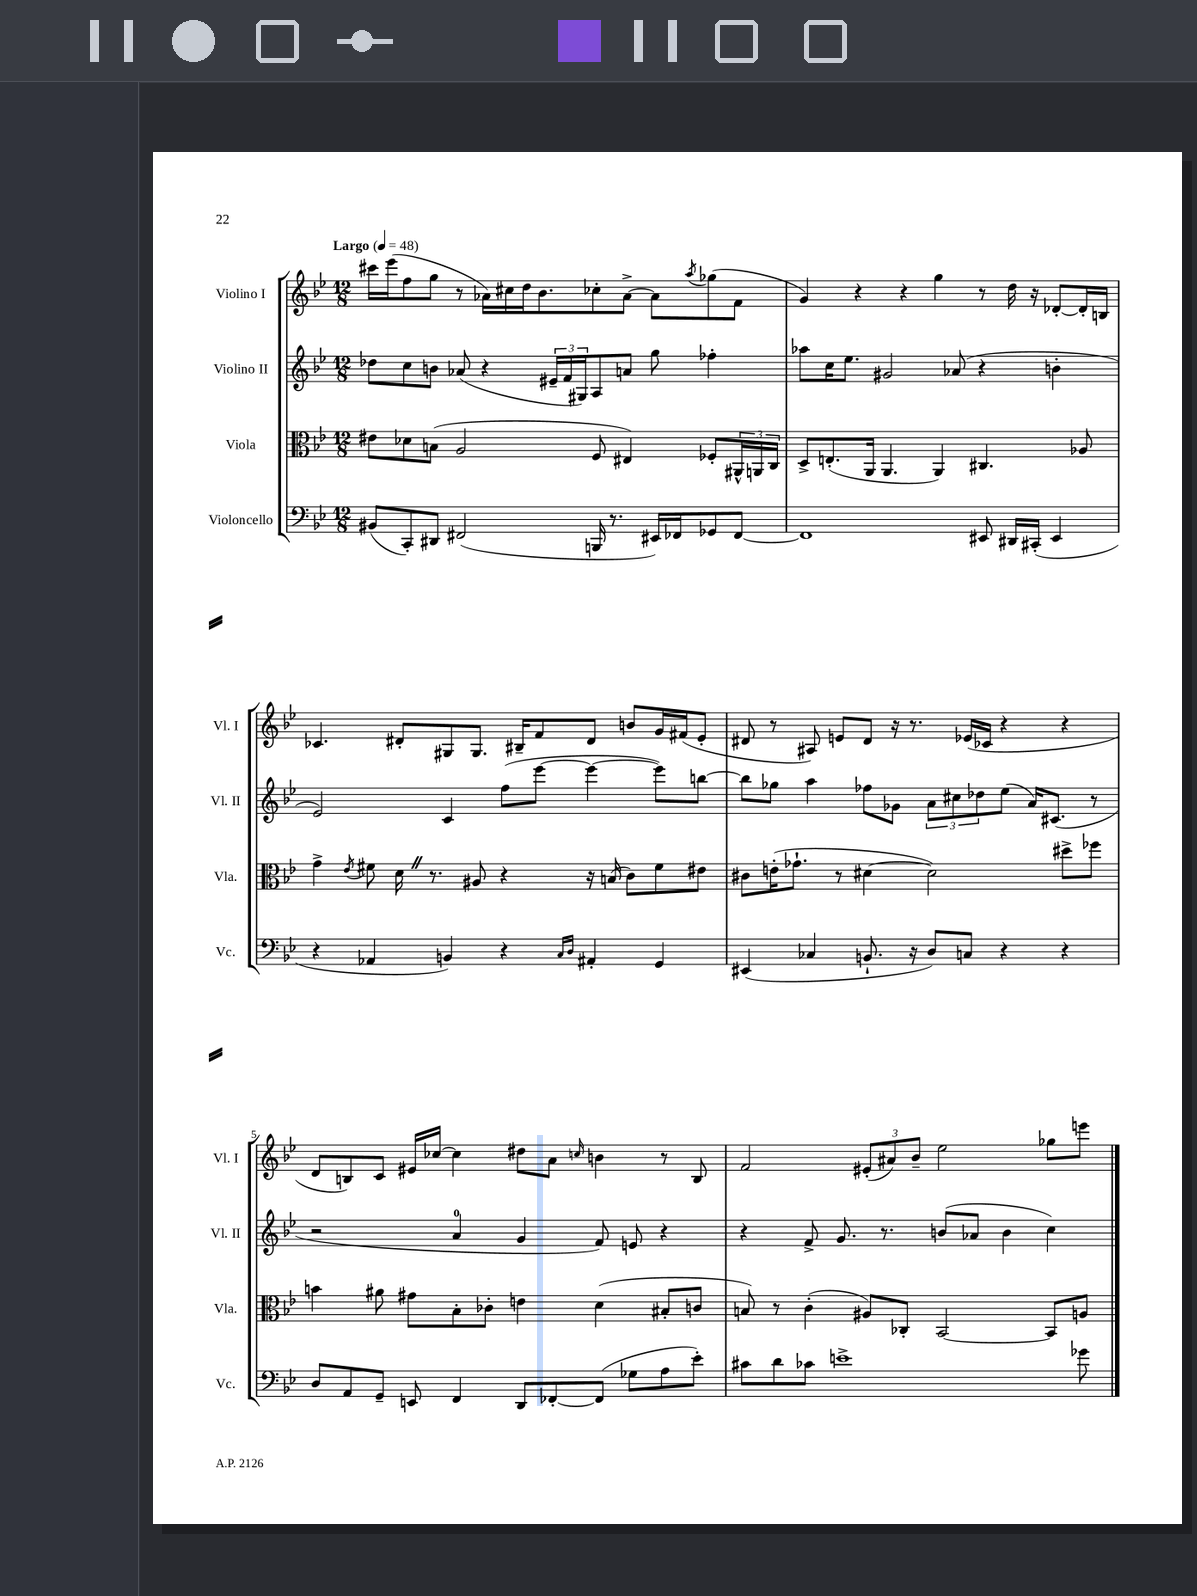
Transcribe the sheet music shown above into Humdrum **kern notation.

**kern	**kern	**kern	**kern
*part4	*part3	*part2	*part1
*staff4	*staff3	*staff2	*staff1
*I"Violoncello	*I"Viola	*I"Violino II	*I"Violino I
*I'Vc.	*I'Vla.	*I'Vl. II	*I'Vl. I
*clefF4	*clefC3	*clefG2	*clefG2
*k[b-e-]	*k[b-e-]	*k[b-e-]	*k[b-e-]
*M12/8	*M12/8	*M12/8	*M12/8
*MM48	*MM48	*MM48	*MM48
=1	=1	=1	=1
!	!	!	!LO:TX:a:B:t=Largo
(8BB#X/L	8e#X\L	8dd-X\L	16ccc#X\LL
.	.	.	(16eee-\J
8CC'/)	8d-X\	8cc\	8ff\
8DD#X/J	(8Bn\J	8bn\J	8gg\J
(2FF#X/	2A/	(8a-X/	8r
.	.	4r	16a-X\LL)
.	.	.	16cc#X\
.	.	.	16dd\J
.	.	.	8.b-\
.	.	24e#X~/LL	.
.	.	24f/	.
.	.	24G#X/J)	.
16BBBn/	8F/	8A/	8cc-X'\
8.r	.	.	.
.	4E#X/)	8an/J	[8a-^\J
16EE#X/LL)	.	8gg\	8a-\L]
16FF-X/J	.	.	.
.	.	.	8qaa/
8GG-X/	8F-X'/L	4ff-X'\	(8gg-X\
[8FF-/J	24AA#X^^/L	.	8f\J
.	24AAn/	.	.
.	24C/JJ	.	.
=2	=2	=2	=2
1FF-]	8D^/L	8aa-X\L	4g/)
.	(8.En'/	16cc\K	.
.	.	8.ee-\J	.
.	.	.	4r
.	16AA/Jk	.	.
.	4.AA/	2g#X/	.
.	.	.	4r
.	4AA/)	.	4gg\
.	.	(8a-X/	.
8EE#X/	4.C#X/	4r	8r
16DD#X/LL	.	.	16dd\
(16CC#X'/JJ	.	.	16r
4EE#/	.	4bn'\	[8d-X'/L
.	8A-X/	.	16d-'/L]
.	.	.	16Bn/JJ
!!LO:LB:g=z
=3	=3	=3	=3
4r	4g^\	2e-/)	4.c-X/
.	8qe-/	.	.
4AA-X/	8f#X\	.	.
.	16dZ\	.	8d#X'/L
.	8.r	.	.
4BBn/)	.	4c/	8G#X/
.	8A#X/	.	8.G#/J
4r	4r	(8ff\L	.
.	.	.	16B#X~/KL
.	.	[8eee-\J	8f/
16qqC/LL	.	.	.
16qqD/JJ	.	.	.
4AA#X'/	16r	4eee-\_	8d#/J
.	(16Bn/	.	.
.	8c\L)	.	8bn/L
4GG/	8f#\	8eee-\L])	16g/L
.	.	.	(16f#X/J
.	8e#X\J	[8bbn\J	8e-'/J
=4	=4	=4	=4
(4EE#X/	8c#X\L	8bb\L]	8d#X/
.	(16en'\K	8gg-X\J	8r
.	8.g-X`\J	.	.
4C-X/	.	4aa\	8A#X/)
.	8r	.	8en/L
8.BBn`/	[4d#X\	8ff-X\L	8d#/J
.	.	8g-X\J	16r
16r	.	.	8.r
8D/L)	2d#\])	12a\L	.
.	.	12cc#X\	.
8Cn/J	.	.	(16e-X/LL
.	.	12dd-X\	.
.	.	.	16c-X/JJ
4r	.	(8ee-\J	4r
.	.	16a/KL)	.
.	.	(8.c#X/J	.
4r	8dd#X^\L	.	4r
.	8ff-X\J	8r	.
!!LO:LB:g=z
=5	=5	=5	=5
8D/L	4bn\	2r	8d/L
8AA/	.	.	8Bn/)
8GG~/J	8a#X\	.	8c/J
8EEn/	8g#X\L	.	16e#X/LL
.	.	.	[16cc-X/JJ
4FF/	8B-'\	4a/	4cc-\]
.	8c-X'\J	.	.
8DD/L	4en\	4g/	8dd#X\L
[8FF-X'/	.	.	8a\J
.	.	.	16qqccn/
(8FF-/J]	(4d\	8f/)	4bn\
8G-X\L	.	8en/	.
8A\	8B#X'/L	4r	8r
8e-'\J)	8cn/J	.	8B/
=6	=6	=6	=6
8c#X\L	8Bn/)	4r	2f/
8d\	8r	.	.
8c-X\J	(4c'\	8f^/	.
1en^	.	8.g/	.
.	8A#X/L)	.	(12e#X'/L
.	.	8.r	.
.	.	.	12a#X/)
.	8C-X'/J	.	.
.	.	.	12b-~/J
.	[2BB-/	(8bn/L	2ee-\
.	.	8a-X/J	.
.	.	4b\	.
.	8BB-/L]	4cc\)	8gg-X\L
8g-X\	8An/J	.	8eeen\J
==	==	==	==
*-	*-	*-	*-
